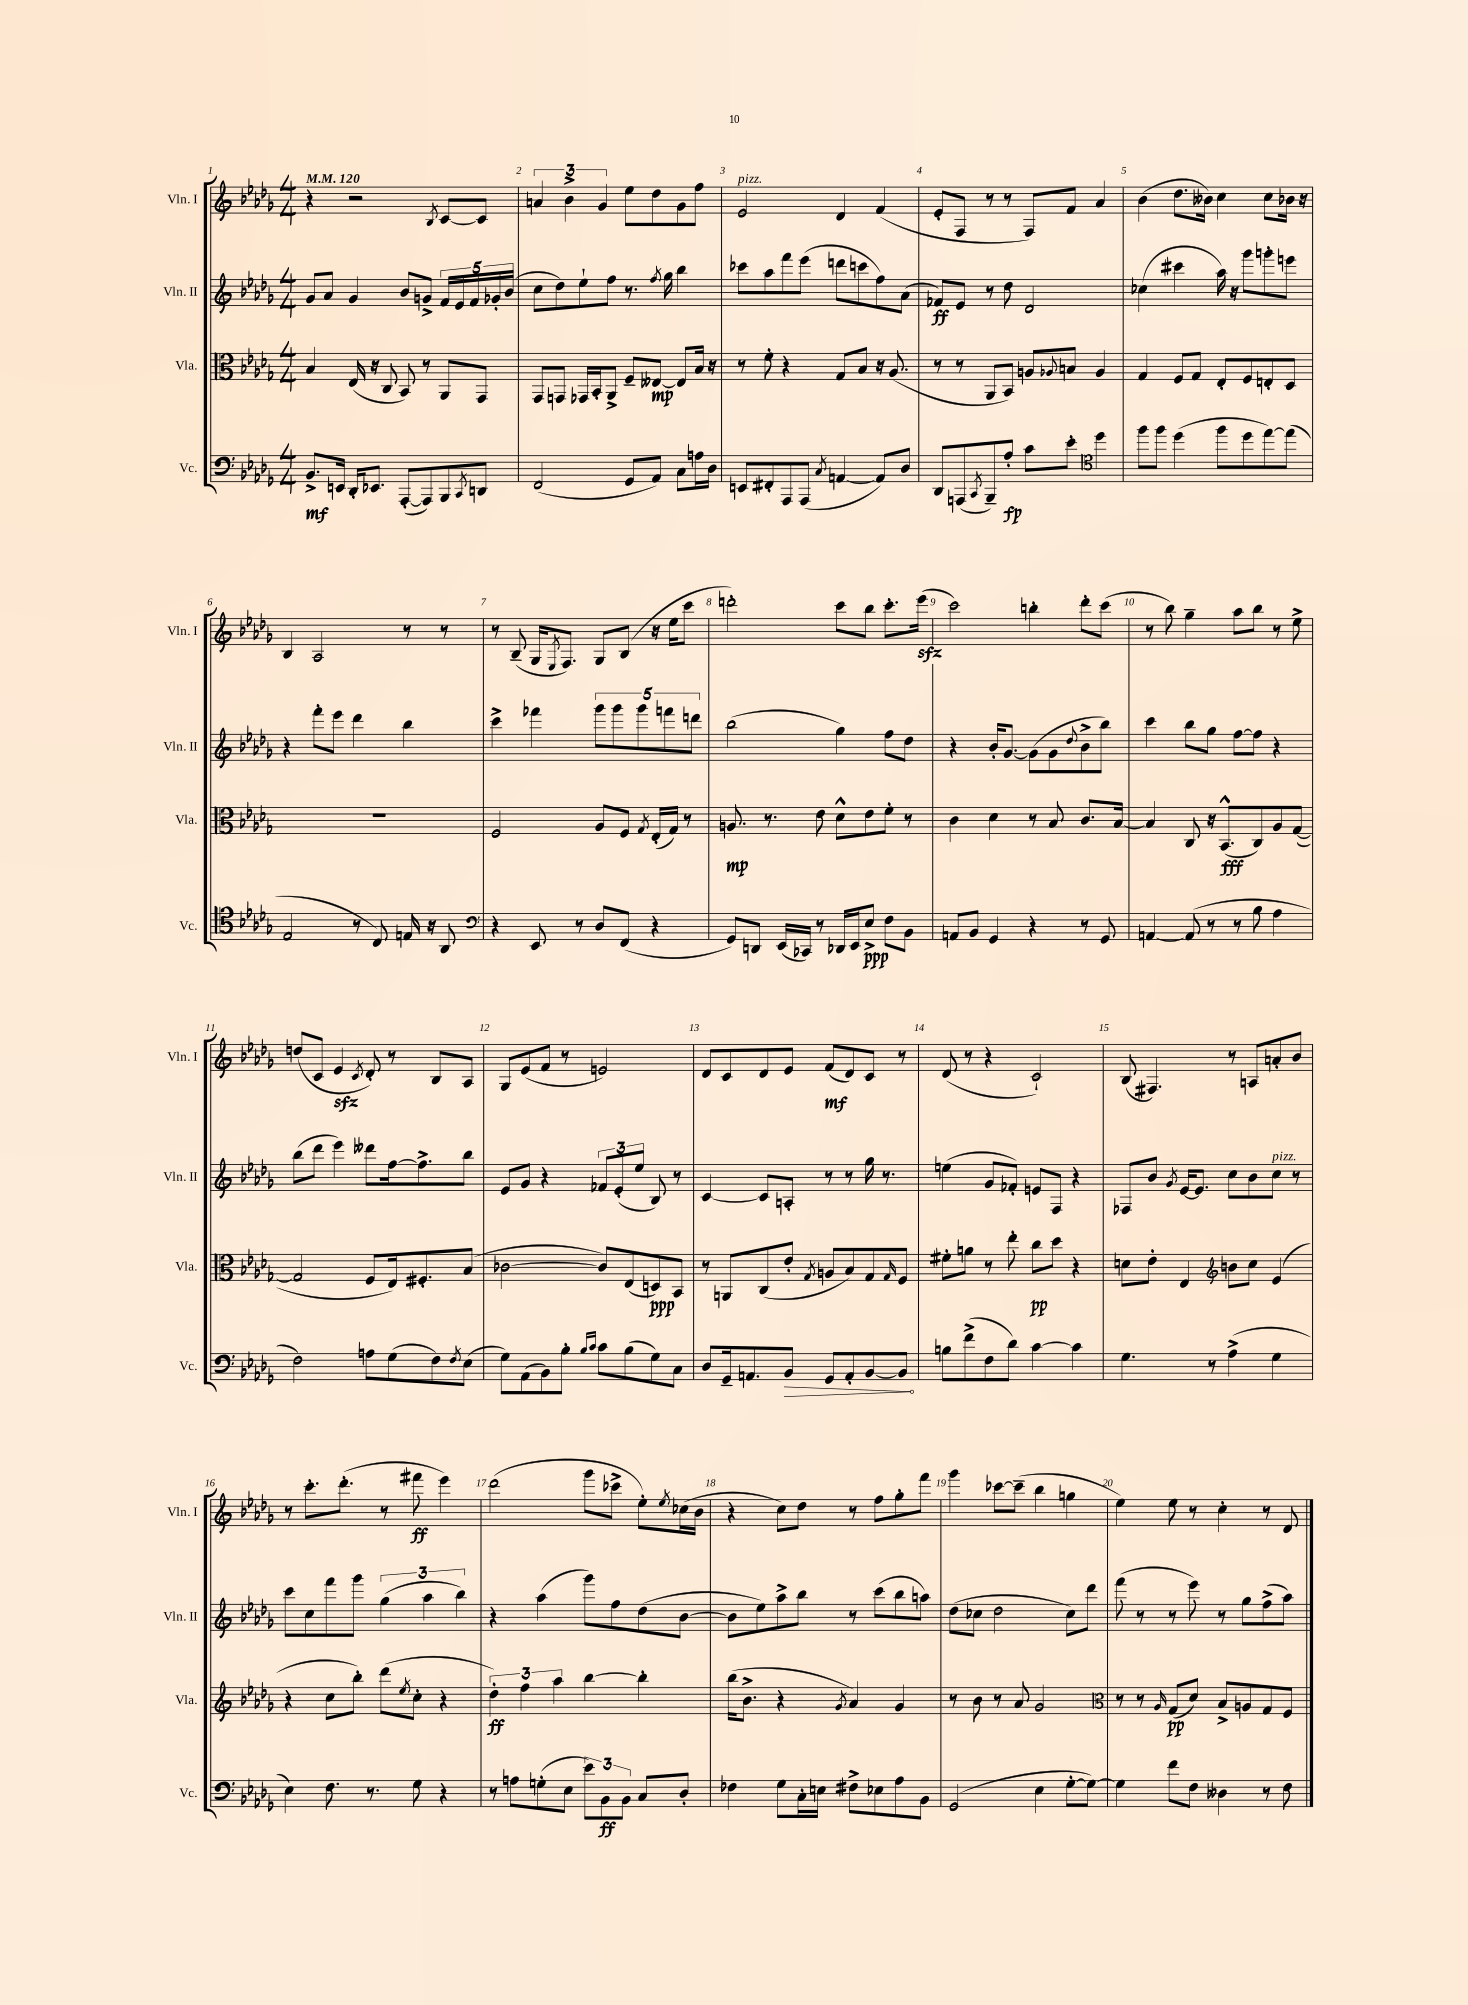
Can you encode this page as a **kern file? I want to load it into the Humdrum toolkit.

**kern	**kern	**kern	**kern
*staff4	*staff3	*staff2	*staff1
*clefF4	*clefC3	*clefG2	*clefG2
*k[b-e-a-d-g-]	*k[b-e-a-d-g-]	*k[b-e-a-d-g-]	*k[b-e-a-d-g-]
*M4/4	*M4/4	*M4/4	*M4/4
*MM120	*MM120	*MM120	*MM120
8.BB-^	4B-	8g-	4r
.	.	8a-	.
16EE	.	.	.
16DD-'	(16E-	4g-	2r
8.EE-	16r	.	.
.	8C	.	.
([8AAA-'	8BB-)	8b-	.
8AAA-])	8r	8g^	.
.	.	.	8qB-
8BBB-	8AA-	20f	[8c
.	.	20e-	.
.	.	20f	.
8qCC	.	.	.
8DD	8GG-	.	8c]
.	.	20g-'	.
.	.	(20b-	.
=	=	=	=
(2FF	8GG-	8cc	6a
.	8GG	8dd-)	.
.	.	.	6b-^
.	16GG-	8ee-`	.
.	16BB-'	.	.
.	.	.	6g-
.	8AA-^	8ff	.
8GG-	8F~	8.r	8ee-
8AA-)	[8E--	.	8dd-
.	.	8qff	.
.	.	16gg-	.
8C	8E--]	4bb-	8g-
16A	16B-	.	8ff
16D-	16r	.	.
=	=	=	=
8EE	8r	8ccc-	2e-
8FF#'	8f'	8aa-	.
8AAA-	4r	8fff	.
(8AAA-	.	(8eee-	.
8qC	.	.	.
[4AA	8G-	8ddd	4d-
.	8B-	8ccc	.
8AA])	16r	8ff)	(4f
.	(8.A-	.	.
8D-	.	(8a-	.
=	=	=	=
8DD-	8r	8f-)	8e-'
(8AAA	8r	8e-	8F
8qCC	.	.	.
8BBB-~)	8AA-	8r	8r
8A-'	8BB-)	8dd-	8r
8c	8A	2d-	8F)
.	8qqA-	.	.
8e-'	8B	.	8f
*clefC4	*	*	*
4dd-	4A-	.	4a-
=	=	=	=
8ff	4G-	(4cc-	(4b-
8ff	.	.	.
(4dd-	8F	4ccc#	8.dd-
.	8G-	.	.
.	.	.	16b--)
8ff	8E-'	16aa-)	4cc
.	.	16r	.
8dd-	8F	8ggg-	.
[8ee-)	8E'	8ggg'	8cc
(8ee-]	8D-	8eee	16b-
.	.	.	16r
=	=	=	=
2E-	1r	4r	4B-
.	.	8fff'	2A-
.	.	8eee-	.
8r	.	4ddd-	.
8C)	.	.	.
16E	.	4bb-	8r
16r	.	.	.
8AA-	.	.	8r
=	=	=	=
*clefF4	*	*	*
4r	2F	4ccc^	8r
.	.	.	(8B-~
8EE-	.	4fff-	16G-
.	.	.	8qE-
.	.	.	8.F)
8r	.	.	.
8D-	8A-	10ggg-	8G-
.	.	10ggg-	.
(8FF	8F	.	(8B-
.	.	10ggg-	.
.	8qG-	.	.
4r	(16E-'	.	16r
.	.	10fff	.
.	16G-)	.	16ee-
.	8r	.	8ccc
.	.	10ddd	.
=	=	=	=
8GG-)	8.A	(2bb-	2ddd')
8DD	.	.	.
.	8.r	.	.
(16EE-	.	.	.
16CC-)	.	.	.
8r	8e-	.	.
16DD-	8d-^^	4gg-)	8ccc
16EE-	.	.	.
8E-^	8e-	.	8bb-
8F	8f'	8ff	8.ccc'
8BB-	8r	8dd-	.
.	.	.	(16eee-
=	=	=	=
8AA	4c	4r	2ccc)
8BB-	.	.	.
4GG-	4d-	16b-'	.
.	.	[8.g-	.
4r	8r	(8g-]	4bb'
.	8B-	8g-	.
.	.	8qqdd-	.
8r	8.c	8b-^	8ddd-'
8GG-	.	8bb-)	(8ccc
.	[16B-	.	.
=	=	=	=
[4AA	4B-]	4ccc	8r
.	.	.	8bb-)
(8AA]	8C	8bb-	4gg-~
8r	16r	8gg-	.
.	(8.BB-^^	.	.
8r	.	[8ff	8aa-
8B-	8C)	8ff]	8bb-
4A-	8A-	4r	8r
.	([8G-	.	8ee-^
=	=	=	=
2F)	2G-]	(8bb-	(8dd
.	.	8ddd-	8c
.	.	4eee-)	4e-
.	.	.	8qc
8A	8F	8ddd--	8d-')
(8G-	16E-)	[16ff	8r
.	8.F#'	8.ff^]	.
8F)	.	.	8B-
8qF	.	.	.
(8E-	(8B-	8bb-	8A-
=	=	=	=
8G-)	[2c-	8e-	8G-
(8AA-	.	8g-	(8e-
8BB-)	.	4r	8f
8B-'	.	.	8r
16qqB-	.	.	.
16qqc	.	.	.
8c	8c-])	12f-	2e)
.	.	(12e-'	.
(8B-	(8E-	.	.
.	.	12ee-	.
8G-)	8D)	8B-)	.
8C	8BB-	8r	.
=	=	=	=
8D-	8r	[4c	8d-
16GG-~	8AA	.	8c
8.AA	.	.	.
.	(8C	8c]	8d-
8BB-	8e-'	8A'	8e-
.	8qG-	.	.
8GG-	8A	8r	(8f
8AA'	8B-)	8r	8d-)
[8BB-	8G-	16gg-	8c
.	.	8.r	.
.	16qqG-	.	.
8BB-]	8F	.	8r
=	=	=	=
8B	8f#'	(4ee	(8d-
(8f^	8a	.	8r
8F	8r	8g-	4r
8d-)	8ee-'	8f-')	.
[4c	8cc	8e	2c`)
.	8dd-	8F	.
4c]	4r	4r	.
=	=	=	=
4.G-	8d	8F-	(8B-
.	8e-'	8b-	4.F#)
.	.	8qg-	.
.	4E-	[16e-	.
.	.	8.e-]	.
8r	.	.	.
*	*clefG2	*	*
(4A-^	8b	8cc	8r
.	8cc	8b-	8A
4G-	(4e-	8cc	8a'
.	.	8r	8b-
=	=	=	=
4E-)	4r	8ccc	8r
.	.	8cc	8.ccc'
8.F	8cc	8fff	.
.	.	.	(8.ddd-'
.	8bb-')	8ggg-	.
8.r	.	.	.
.	(8ddd-	(6gg-	8r
.	8qee-	.	.
8G-	8cc'	.	8fff#
.	.	6aa-	.
4r	4r	.	4eee-)
.	.	6bb-)	.
=	=	=	=
8r	6dd-')	4r	(2ddd-
8A	.	.	.
.	6ff	.	.
(8G'	.	(4aa-	.
.	6aa-	.	.
8E-	.	.	.
12e-)	[4bb-	8ggg-)	8ggg-
12BB-	.	.	.
.	.	8ff	8ccc-^
12BB-	.	.	.
8C	4bb-']	(8dd-	8ee-')
.	.	.	8qee-
8D-'	.	[8b-	(16cc-
.	.	.	16b-
=	=	=	=
4F-	(16bb-	8b-]	4r
.	8.b-^	.	.
.	.	8ee-)	.
8G-	4r	8aa-^	8cc)
16C'	.	8bb-	8dd-
16E	.	.	.
.	8qg-	.	.
8F#^	4a-)	8r	8r
8E-	.	(8ccc	8ff
8A-	4g-	8bb-	8gg-'
8BB-	.	8aa)	8fff
=	=	=	=
(2GG-	8r	(8dd-	4ggg-
.	8b-	8cc-	.
.	8r	2dd-	[8ccc-
.	8a-	.	(8ccc-~]
4E-	2g-	.	4bb-
[8G-'	.	8cc-)	4gg
8G-_)	.	8ddd-	.
=	=	=	=
*	*clefC3	*	*
4G-]	8r	(8fff	4ee-)
.	8r	8r	.
.	16qqA-	.	.
8f	(8G-	8r	8ee-
8F	8d-)	8eee-)	8r
4D--	8B-^	8r	4cc'
.	8A	8gg-	.
8r	8G-	(8ff^	8r
8F	8F	8aa-)	8d-
==	==	==	==
*-	*-	*-	*-
